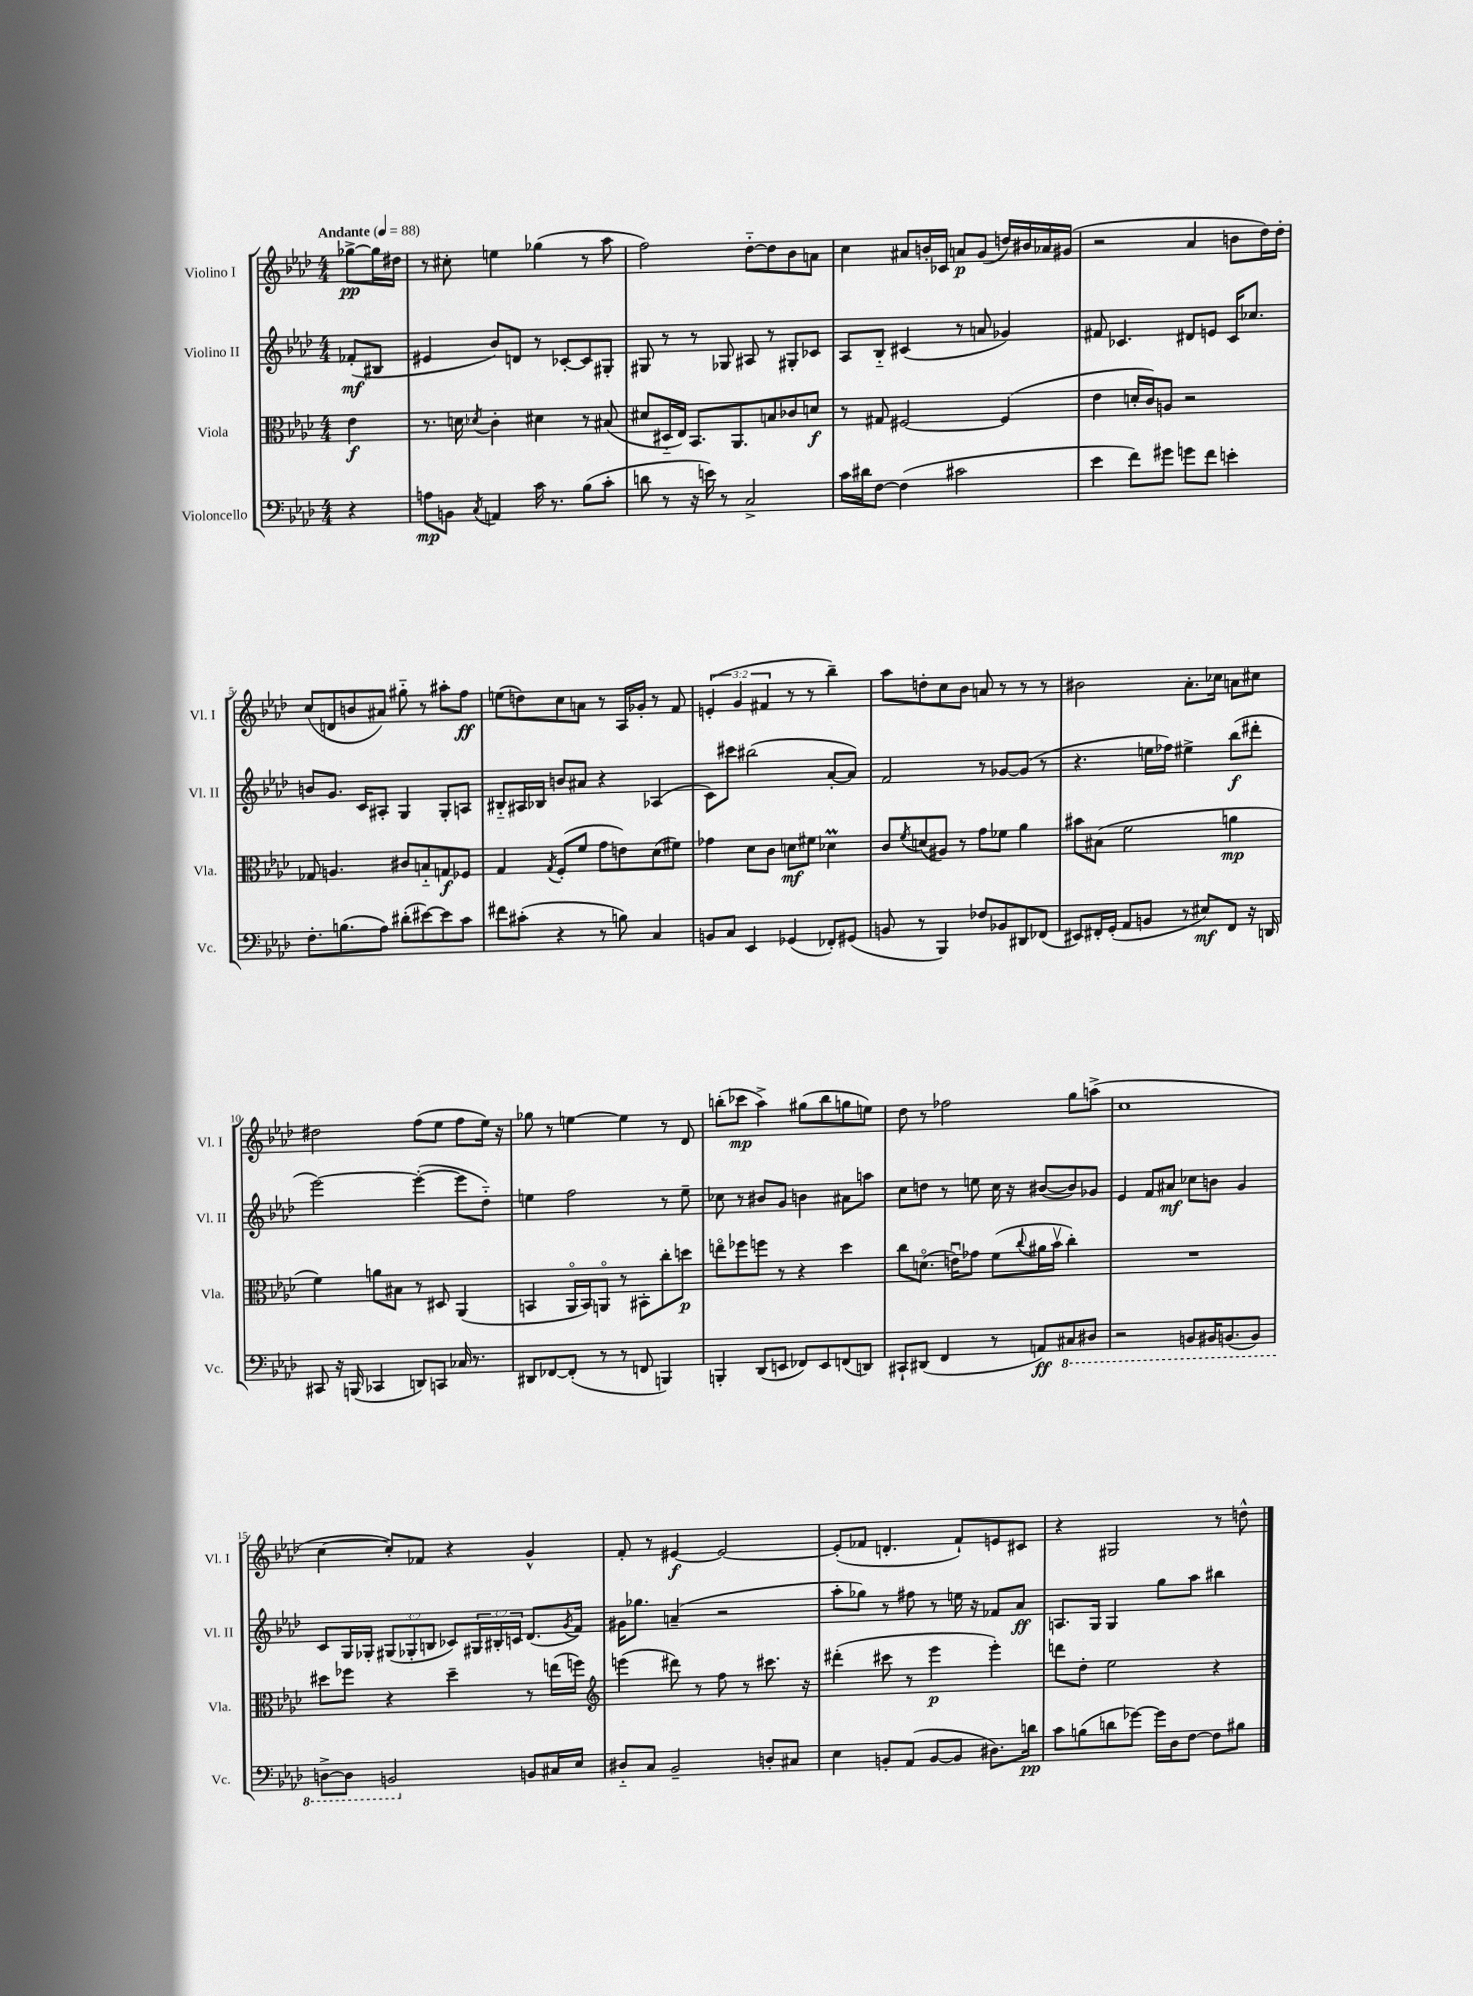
<<
\new StaffGroup <<
\new Staff = "s0" \with { instrumentName = "Violino I" shortInstrumentName = "Vl. I" } {
    \clef treble \key aes \major \numericTimeSignature \time 4/4 \override Staff.TupletNumber.text = #tuplet-number::calc-fraction-text \partial 4 \tempo "Andante" 4 = 88
    ges''8~->\pp ges''16 dis''16 |
    r8 cis''8-. e''4 ges''4( r8 aes''8 |
    f''2) des''8~-_ des''8 bes'8 a'8 |
    c''4 ais'8 b'16-. ces'16 a'8\p g'8( d''16) bis'16 aes'16 gis'16( |
    r2 aes'4 b'8 des''16) des''16-. |
    c''8( d'8 b'8 ais'8) gis''8-_ r8 ais''8-. f''8\ff |
    e''8( d''8) c''8 a'8 r8 aes16 ges'16-. r8 f'8 |
    \tuplet 3/2 { e'4-.( g'4 fis'4 } r8 r8 bes''4--) |
    aes''8 d''8-. c''8 bes'8 a'8 r8 r8 r8 |
    bis'2 aes'8.-. ces''16 a'8 cis''8 |
    dis''2 f''8( ees''8 f''8 ees''16) r16 |
    ges''8 r8 e''4~ e''4 r8 des'8 |
    b''8-.( ces'''8\mp aes''4->) gis''8( b''8 g''8 e''8) |
    des''8 r8 fes''2 g''8 a''8->( |
    c''1 |
    c''4~ c''8-.) fes'8 r4 g'4-^ |
    f'8-. r8 eis'4~\f eis'2~ |
    eis'8-.( fes'8 d'4.-. fes'8-!) e'8 cis'8 |
    r4 gis2 r8 d''8-^ \bar "|." |
}
\new Staff = "s1" \with { instrumentName = "Violino II" shortInstrumentName = "Vl. II" } {
    \clef treble \key aes \major \numericTimeSignature \time 4/4 \override Staff.TupletNumber.text = #tuplet-number::calc-fraction-text \partial 4
    fes'8-.\mf( bis8 |
    eis'4 bes'8) d'8 r8 ces'8~-. ces'8 gis8-. |
    gis8 r8 r8 ges8 ais8 r8 gis8-. ces'8 |
    aes8 bes8-_ cis'4( r8 a'8 ges'4) |
    fis'8 ces'4. dis'8 e'8 ces'16 ces''8. |
    b'8 g'8. c'16 ais8-. g4 g8-. a8 |
    bis8-_ ais16 bes16 b'8 ais'8 r4 aes4( |
    c'8) cis'''8 bis''2( aes'8~-. aes'8) |
    f'2 r8 ges'8~ ges'8( r8 |
    r4. e''16 fes''16) eis''4-> bes''8\f( dis'''8-. |
    ees'''2~) ees'''4~-.( ees'''8 des''8-_) |
    e''4 f''2 r8 e''8-- |
    ces''8 r8 bis'8 g'8 b'4 ais'8 a''8 |
    c''8 d''8 r8 e''8 c''16 r16 bis'8~( bis'8) ges'8 |
    ees'4 f'8 ais'8\mf ces''8 b'8 g'4 |
    c'8 g16 ges16-. \tuplet 3/2 { gis8( ges8-. b8 } ces'8) \tuplet 3/2 { gis16 bis16-. c'16 } des'8.( \acciaccatura { g'8 } f'16) |
    gis'16 ges''8. a'4--( r2 |
    aes''8-. ges''8) r8 fis''8 r8 e''16 r16 fes'8 aes'8\ff |
    a8. g16 g4 g''8 aes''8 bis''4 \bar "|." |
}
\new Staff = "s2" \with { instrumentName = "Viola" shortInstrumentName = "Vla." } {
    \clef alto \key aes \major \numericTimeSignature \time 4/4 \partial 4
    ees'4\f |
    r8. d'16 \acciaccatura { des'8 } c'4-. dis'4 r8 bis8( |
    dis'8 dis16-_ ees16) bes,8. aes,8. b8 ces'8 d'8\f |
    r8 gis8 fis2~ fis4( |
    ees'4 d'16-. c'16) a8 r2 |
    ges8 a4. cis'8 b8-_ g8\f fes8 |
    g4 \acciaccatura { g8 } f8-.( f'8 g'8 e'8) des'8( fis'8) |
    ges'4 des'8 c'8 d'8\mf fis'8 des'4\prall |
    c'8 \acciaccatura { f'8 } d'8( ais8) r8 g'8 fes'8 aes'4 |
    bis'8 bis8( f'2 a'4\mp |
    f'4) a'8 bis8 r8 dis8 aes,4( |
    b,4 aes,16\flageolet b,16) a,8\flageolet r8 bis,8-. c''8-. d''8\p |
    e''8\flageolet fes''8 f''8 r8 r4 des''4 |
    c''8 d'8.\flageolet( e'16\downbow) ges'8 f'8( \appoggiatura { c''8 } ais'16 bes'16\upbow c''4-.) |
    R1 |
    dis''8 fes''8 r4 dis''4-- r8 e''16( f''16) |
    \clef treble e'''4( dis'''8) r8 f''8 r8 cis'''8. r16 |
    dis'''4-.( cis'''8 r8 ees'''4\p ees'''4-.) |
    d'''8 des''8-. ees''2 r4 \bar "|." |
}
\new Staff = "s3" \with { instrumentName = "Violoncello" shortInstrumentName = "Vc." } {
    \clef bass \key aes \major \numericTimeSignature \time 4/4 \partial 4
    r4 |
    a8\mp b,8 \acciaccatura { c8 } a,4 c'16 r8. bes8( c'8-. |
    d'8 r8 r16 e'16) r8 c2-> |
    c'16 dis'16 f8~ f4( cis'2 |
    ees'4 f'8) gis'8 g'8 f'8 e'4-. |
    f8.-. b8.( aes8) dis'8-.( eis'8~) eis'8 c'8 |
    fis'8 cis'8-.( r4 r8 b8) c4 |
    b,8 c8 ees,4 ges,4( fes,8-.) gis,8( |
    b,8 r8 bes,,4) fes8 bes,8 dis,8 fes,8( |
    eis,8) fis,16-. g,16-.( aes,8 b,8 r8 eis8\mf) fis,8 r16 d,16 |
    cis,8 r16 b,,16( ces,4 d,8) c,8 ces16 r8. |
    dis,8 fes,8~ fes,8-.( r8 r8 f,8 b,,4) |
    b,,4-. des,8( e,8 fes,8) e,8 f,8( d,8) |
    cis,8-! dis,8( f,4 r8 a,8\ff) \ottava #-1 cis,!8 dis,!8 |
    r2 b,,8 bis,,16 b,,8.( b,,8) |
    d,8~-> d,8 b,,2 \ottava #0 b,8 cis16 ees16 |
    dis8-_ c8 bes,2-- d8-. cis8 |
    ees4 b,8-. aes,8( b,8~ b,8 dis8.) d'16\pp |
    c'8 b8( d'8 ges'8~) ges'16 des16 f8~ f8 bis8 \bar "|." |
}
>>
>>
